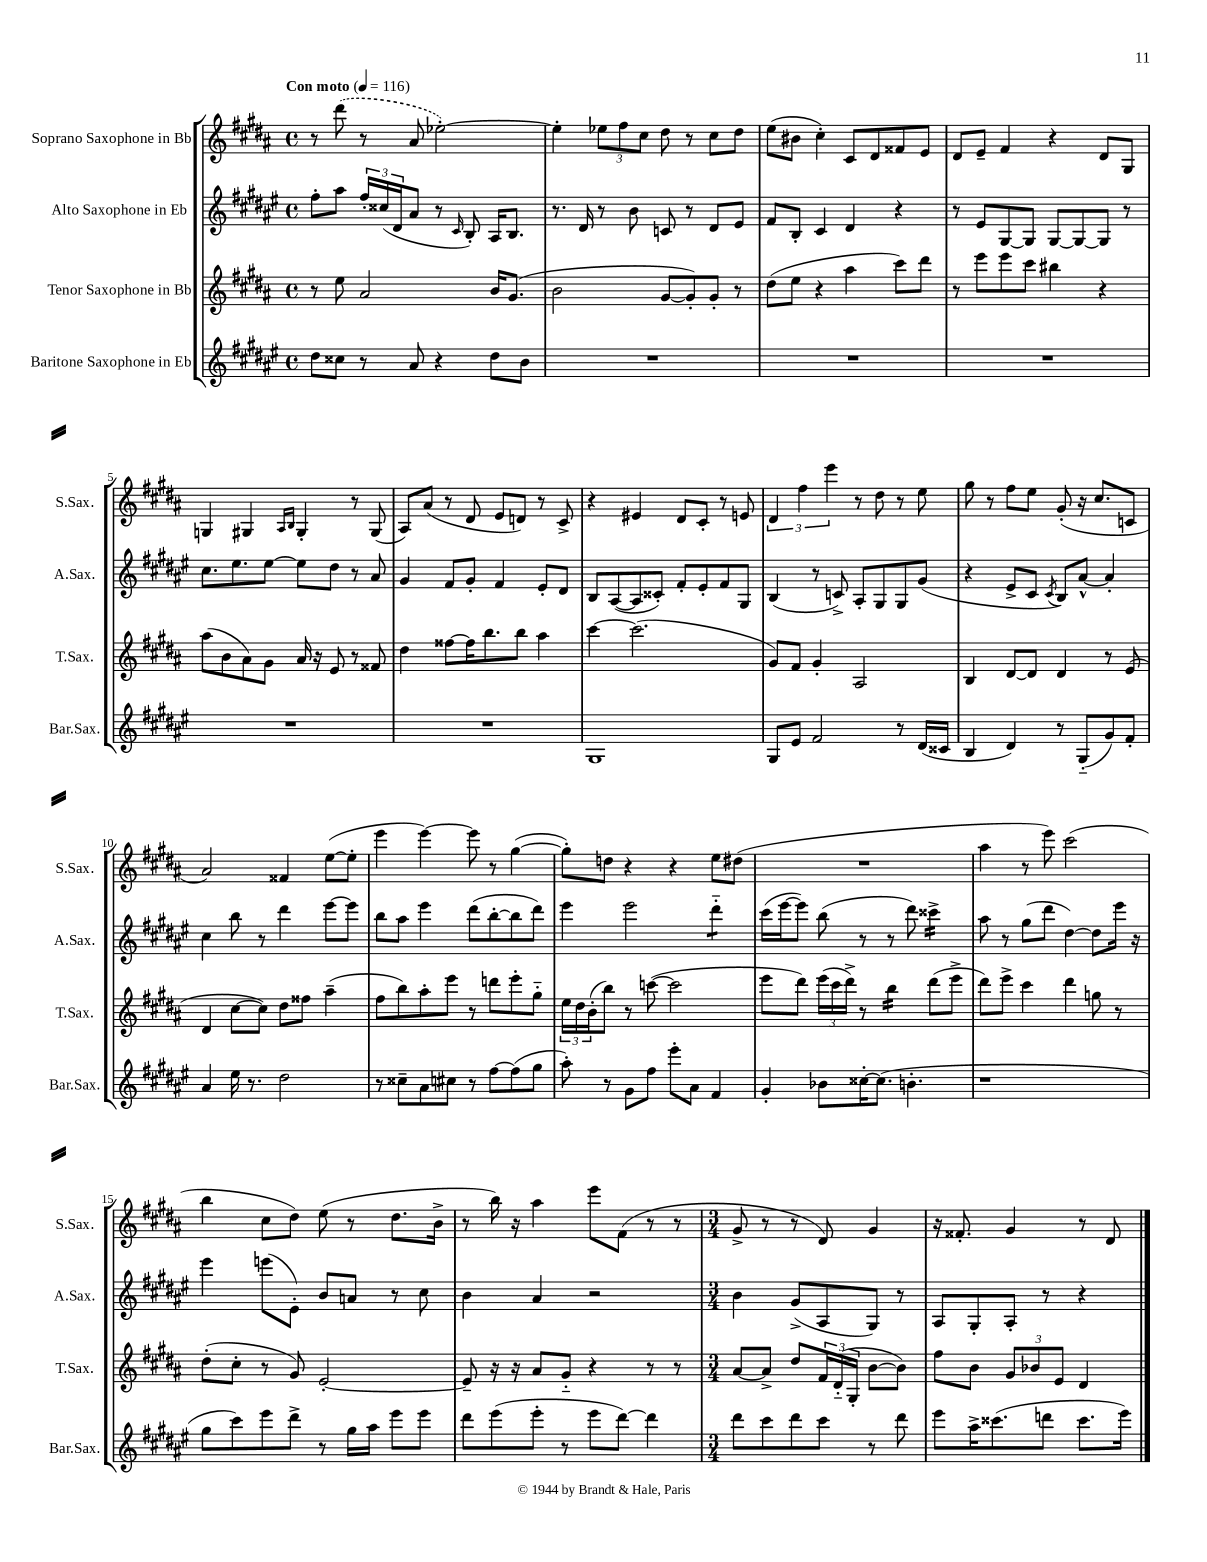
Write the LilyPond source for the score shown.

<<
\new StaffGroup <<
\new Staff = "s0" \with { instrumentName = "Soprano Saxophone in Bb" shortInstrumentName = "S.Sax." } {
    \clef treble \key b \major \defaultTimeSignature \time 4/4 \tempo "Con moto" 4 = 116
    r8 \once \slurDashed dis'''8( r8 ais'8 ees''2~-.) |
    ees''4-. \tuplet 3/2 { ees''8 fis''8 cis''8 } dis''8 r8 cis''8 dis''8 |
    e''8( bis'8 cis''4-.) cis'8 dis'8 fisis'8 e'8 |
    dis'8 e'8-- fis'4 r4 dis'8 gis8 |
    g4 gis4 \grace { ais16 b16 } gis4-. r8 gis8( |
    ais8) ais'8( r8 dis'8 e'8 d'8) r8 cis'8-> |
    r4 eis'4 dis'8 cis'8-. r8 e'8 |
    \tuplet 3/2 { dis'4 fis''4 e'''4 } r8 dis''8 r8 e''8 |
    gis''8 r8 fis''8 e''8 gis'8-.( r16 cis''8. c'8 |
    ais'2) fisis'4 e''8~( e''8-. |
    e'''4 e'''4~) e'''8 r8 gis''4~( |
    gis''8-.) d''8 r4 r4 e''8 dis''8( |
    R1 |
    ais''4 r8 e'''8) cis'''2( |
    b''4 cis''8 dis''8) e''8( r8 dis''8. b'16-> |
    r8 b''16) r16 ais''4 e'''8 fis'8( r8 r8 |
    \numericTimeSignature \time 3/4 gis'8-> r8 r8 dis'8) gis'4 |
    r16 fisis'8.-. gis'4 r8 dis'8 \bar "|." |
}
\new Staff = "s1" \with { instrumentName = "Alto Saxophone in Eb" shortInstrumentName = "A.Sax." } {
    \clef treble \key fis \major \defaultTimeSignature \time 4/4
    fis''8-. ais''8 \tuplet 3/2 { fis''16-. cisis''16( dis'16 } ais'8 r8 \grace { cis'16 } b8-.) ais16 b8. |
    r8. dis'16 r8 b'8 c'8 r8 dis'8 eis'8 |
    fis'8 b8-. cis'4 dis'4 r4 |
    r8 eis'8 gis8~ gis8 gis8~ gis8~ gis8 r8 |
    cis''8. eis''8. eis''8~ eis''8 dis''8 r8 ais'8 |
    gis'4 fis'8 gis'8-. fis'4 eis'8-. dis'8 |
    b8 ais8~( ais8 cisis'8-.) fis'8-. eis'8-. fis'8 gis8 |
    b4( r8 c'8->) ais8-. gis8 gis8 gis'8( |
    r4 eis'8-> cis'8 \acciaccatura { cis'8 } b8) ais'8~-^ ais'4-. |
    cis''4 b''8 r8 dis'''4 eis'''8~ eis'''8 |
    b''8 ais''8 eis'''4 dis'''8( b''8~-. b''8 dis'''8) |
    eis'''4 eis'''2 dis'''4:8-_ |
    cis'''16( eis'''16~ eis'''8) b''8( r8 r8 dis'''8) cisis'''4:16-> |
    ais''8 r8 gis''8( dis'''8 dis''4~) dis''8 eis'''16 r16 |
    eis'''4 e'''8( eis'8-.) b'8 a'8 r8 cis''8 |
    b'4 ais'4 r2 |
    \numericTimeSignature \time 3/4 b'4 gis'8->( ais8 gis8) r8 |
    ais8 gis8-. ais8-. r8 r4 \bar "|." |
}
\new Staff = "s2" \with { instrumentName = "Tenor Saxophone in Bb" shortInstrumentName = "T.Sax." } {
    \clef treble \key b \major \defaultTimeSignature \time 4/4
    r8 e''8 ais'2 b'16 gis'8.( |
    b'2 gis'8~ gis'8-.) gis'8-. r8 |
    dis''8( e''8 r4 ais''4 cis'''8) dis'''8 |
    r8 e'''8 e'''8 cis'''8 bis''4 r4 |
    ais''8( b'8 ais'8) gis'8 ais'16 r16 e'8 r8 fisis'8 |
    dis''4 fisis''8~ fisis''16 b''8. b''8 ais''4 |
    cis'''4~ cis'''2.( |
    gis'8) fis'8 gis'4-. ais2 |
    b4 dis'8~ dis'8 dis'4 r8 e'8( |
    dis'4 cis''8~ cis''8) dis''8 fisis''8 ais''4--( |
    fis''8 b''8) ais''8-. e'''8 r8 d'''8 e'''8-. gis''8-_ |
    \tuplet 3/2 { e''16 dis''16 b'16-.( } b''8) r8 c'''8~( c'''2 |
    e'''8 dis'''8) \tuplet 3/2 { e'''16( cis'''16 dis'''16->) } r8 b''4:16 dis'''8( e'''8-> |
    dis'''8) e'''8-> cis'''4 dis'''4 g''8 r8 |
    dis''8-.( cis''8-. r8 gis'8) e'2~-. |
    e'8-- r16 r16 ais'8 gis'8-_ r4 r8 r8 |
    \numericTimeSignature \time 3/4 ais'8~ ais'8-> dis''8 \tuplet 3/2 { fis'16 dis'16-_( gis16-. } b'8~ b'8) |
    fis''8 b'8 \tuplet 3/2 { gis'8 bes'8 e'8 } dis'4 \bar "|." |
}
\new Staff = "s3" \with { instrumentName = "Baritone Saxophone in Eb" shortInstrumentName = "Bar.Sax." } {
    \clef treble \key fis \major \defaultTimeSignature \time 4/4
    dis''8 cisis''8 r8 ais'8 r4 dis''8 b'8 |
    R1 |
    R1 |
    R1 |
    R1 |
    R1 |
    gis1 |
    gis8 eis'8 fis'2 r8 dis'16( cisis'16 |
    b4 dis'4) r8 gis8-_( gis'8) fis'8-. |
    ais'4 eis''16 r8. dis''2 |
    r8 cisis''8-- ais'8 cis''8 r8 fis''8~ fis''8( gis''8 |
    ais''8-.) r8 gis'8 fis''8 eis'''8-. ais'8 fis'4 |
    gis'4-. bes'8 cisis''16~-. cisis''8.( b'4.-. |
    r1 |
    gis''8 cis'''8) eis'''8 dis'''8-> r8 gis''16 ais''16 eis'''8 eis'''8 |
    dis'''8 eis'''8( eis'''8-. r8 eis'''8 dis'''8~) dis'''4 |
    \numericTimeSignature \time 3/4 dis'''8 cis'''8 dis'''8 cis'''8 r8 dis'''8 |
    eis'''8 ais''16-> cisis'''8.( d'''8 cisis'''8. eis'''16) \bar "|." |
}
>>
>>
